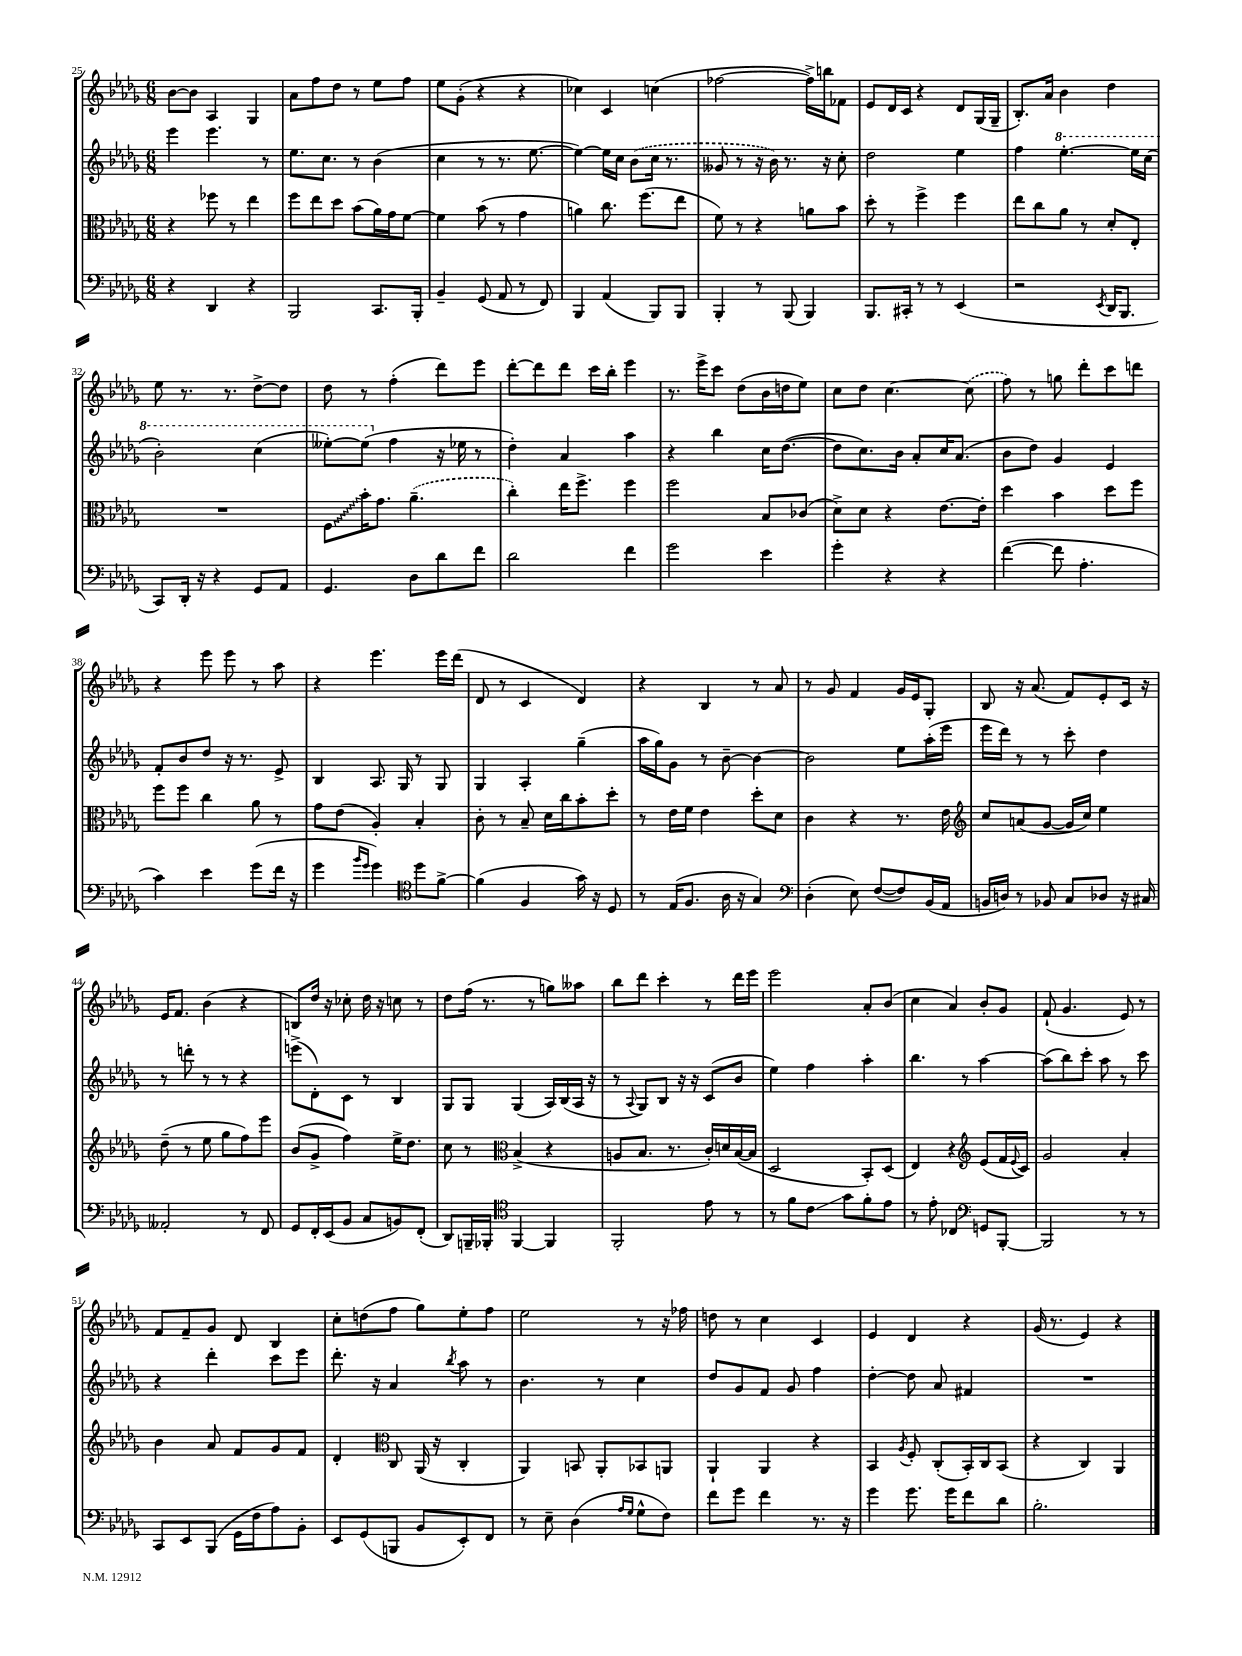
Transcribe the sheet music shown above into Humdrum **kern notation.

**kern	**kern	**kern	**kern
*staff4	*staff3	*staff2	*staff1
*clefF4	*clefC3	*clefG2	*clefG2
*k[b-e-a-d-g-]	*k[b-e-a-d-g-]	*k[b-e-a-d-g-]	*k[b-e-a-d-g-]
*M6/8	*M6/8	*M6/8	*M6/8
4r	4r	4eee-	[8b-
.	.	.	8b-]
4DD-	8ff-	4.eee-	4A-
.	8r	.	.
4r	4ee-	.	4G-
.	.	8r	.
=	=	=	=
2BBB-	8ff	8.ee-	8a-
.	8ee-	.	8ff
.	.	8.cc	.
.	8dd-	.	8dd-
.	(8b-	8r	8r
8.CC	16a-)	(4b-	8ee-
.	16g-	.	.
.	[8f	.	8ff
16BBB-'	.	.	.
=	=	=	=
4BB-~	4f]	4cc	8ee-
.	.	.	(8g-'
(8GG-	(8b-	8r	4r
8AA-	8r	8.r	.
8r	4g-	.	4r
.	.	[8.ee-	.
8FF)	.	.	.
=	=	=	=
4BBB-	4a)	4ee-_)	4cc-)
(4AA-	8.cc	16ee-]	4c
.	.	16cc	.
.	.	(8b-	.
.	(8.ff	.	.
8BBB-)	.	16cc	(4cc
.	.	8.r	.
8BBB-	8ee-	.	.
=	=	=	=
4BBB-'	8f)	8g--	[2ff-
.	8r	8r	.
8r	4r	16r	.
.	.	16b-)	.
(8BBB-	.	8.r	.
4BBB-)	8a	.	16ff-^])
.	.	16r	16bb
.	8b-	8cc'	8f-
=	=	=	=
8.BBB-	8dd-'	2dd-	8e-
.	8r	.	16d-
16CC#'	.	.	16c
8r	4ff^	.	4r
8r	.	.	.
(4EE-	4ff	4ee-	8d-
.	.	.	(16G-
.	.	.	16G-~
=	=	=	=
2r	8ee-	4ff	8.B-')
.	8cc	.	.
.	.	.	16a-
.	8a-	[4.eee-'	4b-
.	8r	.	.
8qEE-	.	.	.
16DD-	8d-'	.	4dd-
8.BBB-	.	.	.
.	8E-'	16eee-]	.
.	.	(16ccc	.
=	=	=	=
8CC)	2.r	2bb-')	8ee-
16DD-'	.	.	8.r
16r	.	.	.
4r	.	.	.
.	.	.	8.r
8GG-	.	(4ccc	[8dd-^
8AA-	.	.	8dd-]
=	=	=	=
4.GG-	8F	[8eee--')	8dd-
.	16b-'	(8eee--]	8r
.	8.g-	.	.
.	.	4ff	(4ff'
8D-	(4.a-~	.	.
8d-	.	16r	8ddd-)
.	.	16ee-	.
8f	.	8r	8eee-
=	=	=	=
2d-	4cc')	4dd-')	[8ddd-'
.	.	.	8ddd-]
.	16ee-	4a-	8ddd-
.	8.ff^	.	.
.	.	.	16ccc
.	.	.	16bb-'
4f	4ff	4aa-	4eee-
=	=	=	=
2g-	2ff	4r	8.r
.	.	.	16eee-^
.	.	4bb-	8ccc
.	.	.	(8dd-
4e-	8B-	16cc	16b-
.	.	([8.dd-	16dd
.	(8c-	.	8ee-)
=	=	=	=
4g-'	8d-^)	8dd-]	8cc
.	8d-	8.cc)	8dd-
4r	4r	.	[4.cc
.	.	16b-	.
.	.	8a-'	.
4r	[8.e-	16cc	.
.	.	(8.a-	.
.	.	.	(8cc]
.	16e-']	.	.
=	=	=	=
([4f	4dd-	8b-	8ff)
.	.	8dd-)	8r
8f]	4b-	4g-	8gg
4.A-'	.	.	8ddd-'
.	8dd-	4e-	8ccc
.	8ff	.	8ddd
=	=	=	=
4c)	8ff	8f'	4r
.	8ff	8b-	.
4e-	4cc	8dd-	8eee-
.	.	16r	8eee-
.	.	8.r	.
(8g-	8a-	.	8r
16f	8r	8e-^	8aa-
16r	.	.	.
=	=	=	=
4g-	8g-	4B-	4r
.	(8e-	.	.
16qqb-	.	.	.
16qqg-	.	.	.
4g-)	4A-')	8.A-	4.eee-
.	.	16G-	.
*clefC4	*	*	*
8dd-	4B-'	8r	.
[8f^	.	8G-	16eee-
.	.	.	(16ddd-
=	=	=	=
(4f]	8c'	4G-	8d-
.	8r	.	8r
4F	8B-~	4A-'	4c
.	16d-	.	.
.	16cc	.	.
16g-)	8b-'	(4gg-~	4d-)
16r	.	.	.
8D-	8dd-'	.	.
=	=	=	=
8r	8r	16aa-	4r
.	.	16gg-)	.
(16E-	16e-	8g-	.
8.F	16f	.	.
.	4e-	8r	4B-
16A-	.	[8b-~	.
16r	.	.	.
4G-)	8dd-'	4b-_	8r
.	8d-	.	8a-
=	=	=	=
*clefF4	*	*	*
(4D-'	4c	2b-]	8r
.	.	.	8g-
8E-)	4r	.	4f
([8F	.	.	.
8F])	8.r	8ee-	16g-
.	.	.	16e-
(16BB-	.	(16aa-'	8G-'
16AA-	16e-	16eee-	.
=	=	=	=
*	*clefG2	*	*
16BB	8cc	16eee-	8B-
16D)	.	16ddd-)	.
8r	(8a	8r	16r
.	.	.	(8.a-
8BB-	[8g-	8r	.
8C	16g-]	8ccc'	8f)
.	16cc)	.	.
8D-	4ee-	4dd-	8e-'
16r	.	.	16c
16C#	.	.	16r
=	=	=	=
2AA--'	(8dd-~	8r	16e-
.	.	.	8.f
.	8r	8ddd'	.
.	8ee-	8r	(4b-
.	8gg-	8r	.
8r	8ff)	4r	4r
8FF	8eee-	.	.
=	=	=	=
8GG-	(8b-	(8eee^	8B)
16FF'	8g-^	8d-')	16dd-
(16EE-	.	.	16r
8BB-	4ff)	8c	8cc-'
8C	.	8r	16dd-
.	.	.	16r
8BB)	16ee-^	4B-	8cc
.	8.dd-	.	.
(8FF'	.	.	8r
=	=	=	=
8DD-)	8cc	8G-	8dd-
16BBB~	8r	8G-	(16ff
16BBB-'	.	.	8.r
*clefC4	*clefC3	*	*
[4FF	(4B-^	(4G-	.
.	.	.	8r
4FF]	4r	16A-)	8gg)
.	.	(16B-	.
.	.	16A-	8aa--
.	.	16r	.
=	=	=	=
2FF'	8A	8r	8bb-
.	.	8qqA-	.
.	8.B-	8G-)	8ddd-
.	.	8B-	4ccc'
.	8.r	.	.
.	.	16r	.
.	.	16r	.
8e-	16c')	(8c	8r
.	16d	.	.
8r	([16B-	8b-	16ddd-
.	16B-]	.	16eee-
=	=	=	=
8r	2D-	4ee-)	2eee-
8f	.	.	.
8c	.	4ff	.
8g-	.	.	.
8f'	8BB-')	4aa-'	8a-'
8e-	(8D-	.	(8b-
=	=	=	=
8r	4E-)	4.bb-	4cc
8e-'	.	.	.
4C-	4r	.	4a-)
.	.	8r	.
*clefF4	*clefG2	*	*
8GG	(8e-	[4aa-	8b-'
[8BBB-'	16f	.	8g-
.	8qqe-	.	.
.	16c)	.	.
=	=	=	=
2BBB-]	2g-	(8aa-]	(8f`
.	.	8bb-)	4.g-
.	.	8ccc'	.
.	.	8aa-	.
8r	4a-'	8r	8e-)
8r	.	8ccc	8r
=	=	=	=
8CC	4b-	4r	8f
8EE-	.	.	8f~
(8BBB-	8a-	4ddd-'	8g-
16GG-	8f	.	8d-
16F	.	.	.
8A-)	8g-	8ccc	4B-
8BB-'	8f	8eee-	.
=	=	=	=
8EE-	4d-'	8.ddd-'	8cc'
(8GG-	.	.	(8dd
.	.	16r	.
*	*clefC3	*	*
8BBB	8C	4a-	8ff
8BB-	(16AA-	.	8gg-)
.	16r	.	.
.	.	8qbb-	.
8EE-')	4C'	8aa-	8ee-'
8FF	.	8r	8ff
=	=	=	=
8r	4AA-)	4.b-	2ee-
8E-~	.	.	.
(4D-	8BB	.	.
.	8AA-'	8r	.
16qqA-	.	.	.
16qqG-	.	.	.
8G-^^	8BB-	4cc	8r
8F)	8AA	.	16r
.	.	.	16ff-
=	=	=	=
8f	4AA-`	8dd-	8dd
8g-	.	8g-	8r
4f	4AA-	8f	4cc
.	.	8g-	.
8.r	4r	4ff	4c
16r	.	.	.
=	=	=	=
4g-	4BB-	[4dd-'	4e-
.	8qA-	.	.
8.g-	8F'	8dd-]	4d-
.	(8C'	8a-	.
16g-	.	.	.
8f	16BB-')	4f#	4r
.	16C	.	.
8d-	(8BB-	.	.
=	=	=	=
2.B-'	4r	2.r	(16g-
.	.	.	8.r
.	4C)	.	4e-)
.	4AA-	.	4r
==	==	==	==
*-	*-	*-	*-
